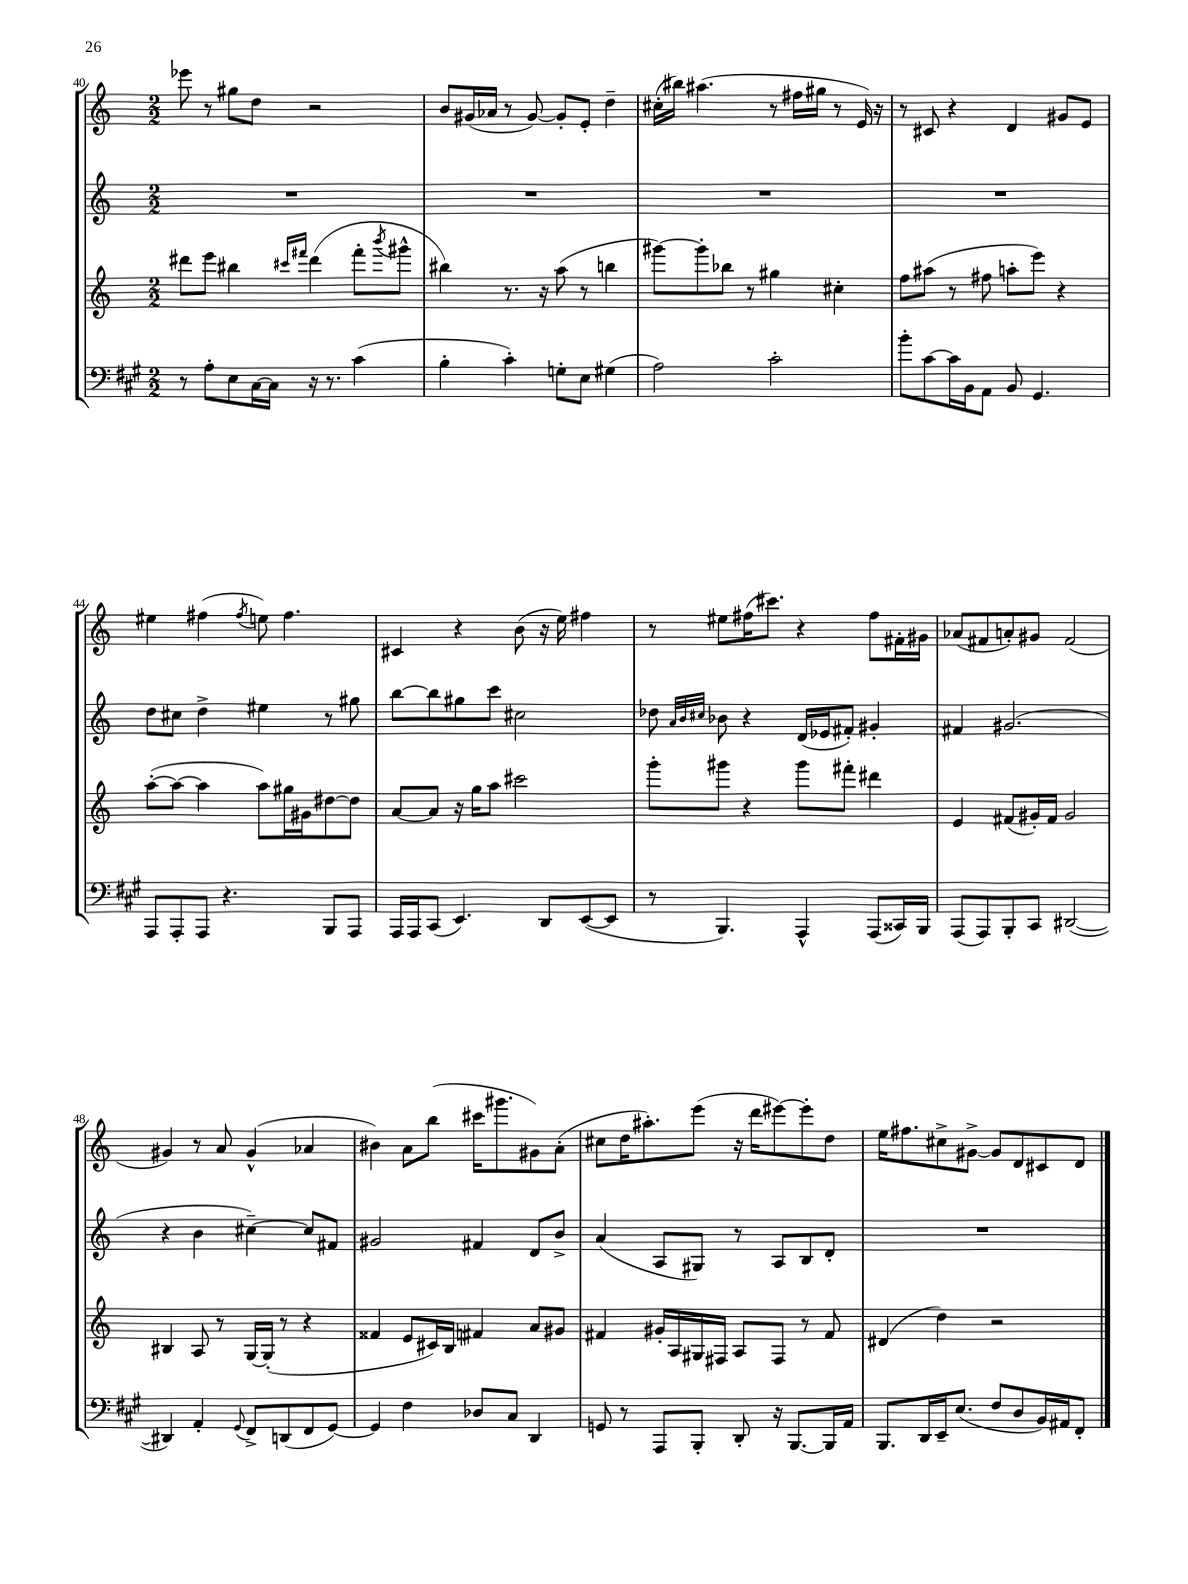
<<
\new StaffGroup <<
\new Staff = "s0" {
    \clef treble \key c \major \numericTimeSignature \time 2/2
    ees'''8 r8 gis''8 d''8 r2 |
    b'8 gis'16( aes'16 r8 gis'8~) gis'8-. e'8-. d''4-- |
    cis''16-.( bis''16) ais''4.( r8 fis''16 gis''16 r8 e'16) r16 |
    r8 cis'8 r4 d'4 gis'8 e'8 |
    eis''4 fis''4( \acciaccatura { fis''8 } e''8) fis''4. |
    cis'4 r4 b'8( r16 e''16) fis''4 |
    r8 eis''8 fis''16( cis'''8.) r4 fis''8 fis'16-. gis'16 |
    aes'8( fis'8 a'8-.) gis'8 fis'2( |
    gis'4) r8 a'8 gis'4-^( aes'4 |
    bis'4) a'8 b''8( cis'''16 gis'''8. gis'8) a'8-.( |
    cis''8 d''16 ais''8.-.) e'''8( r16 d'''16 eis'''8~) eis'''8-. d''8 |
    e''16 fis''8. cis''8-> gis'8~-> gis'8 d'8 cis'8 d'8 \bar "|." |
}
\new Staff = "s1" {
    \clef treble \key c \major \numericTimeSignature \time 2/2
    R1 |
    R1 |
    R1 |
    R1 |
    d''8 cis''8 d''4-> eis''4 r8 gis''8 |
    b''8~ b''8 gis''8 c'''8 cis''2 |
    des''8 \grace { a'32 b'32 cis''32 } bes'8 r4 d'16( ees'16 fis'8-.) gis'4-. |
    fis'4 gis'2.( |
    r4 b'4 cis''4~--) cis''8 fis'8 |
    gis'2 fis'4 d'8 b'8-> |
    a'4( a8 gis8) r8 a8 b8 d'8-. |
    R1 \bar "|." |
}
\new Staff = "s2" {
    \clef treble \key c \major \numericTimeSignature \time 2/2
    dis'''8 e'''8 bis''4 \grace { cis'''16 fis'''16 } dis'''4( fis'''8-. \acciaccatura { b'''8 } gis'''8-^ |
    bis''4) r8. r16 a''8( r8 b''4 |
    gis'''8~) gis'''8-. bes''8 r8 gis''4 cis''4-. |
    f''8 ais''8( r8 fis''8 a''8-. e'''8) r4 |
    a''8~-.( a''8~ a''4 a''8) gis''16 gis'16 dis''8~ dis''8 |
    a'8~ a'8 r16 g''16 a''8 cis'''2 |
    g'''8-. gis'''8 r4 gis'''8 fis'''8-. dis'''4 |
    e'4 fis'8( gis'16-.) fis'16 gis'2 |
    bis4 a8 r8 g16~ g16-.( r8 r4 |
    fisis'4 e'8 cis'16) b16 fis'4 a'8 gis'8 |
    fis'4 gis'16-. a16 gis16 fis16 a8 fis8 r8 fis'8 |
    dis'4( d''4) r2 \bar "|." |
}
\new Staff = "s3" {
    \clef bass \key a \major \numericTimeSignature \time 2/2
    r8 a8-. e8 cis16~ cis16 r16 r8. cis'4( |
    b4-. cis'4-.) g8-. e8 gis4( |
    a2) cis'2-. |
    b'8-. cis'8~ cis'16 b,16 a,8 b,8 gis,4. |
    a,,8 a,,8-. a,,8 r4. b,,8 a,,8 |
    a,,16 a,,16 cis,8( e,4.) d,8 e,8~( e,8 |
    r8 b,,4.) a,,4-^ a,,8( cisis,16) b,,16 |
    a,,8( a,,8) b,,8-. cis,8 dis,2~( |
    dis,4) a,4-. \appoggiatura { gis,8 } fis,8-> d,8( fis,8 gis,8~) |
    gis,4 fis4 des8 cis8 d,4 |
    g,8 r8 a,,8 b,,8-. d,8-. r16 b,,8.~ b,,16 a,16 |
    b,,8. d,16 e,16-- e8.( fis8 d8 b,16) ais,16 fis,8-. \bar "|." |
}
>>
>>
\layout { \context { \Score currentBarNumber = #40 } }
